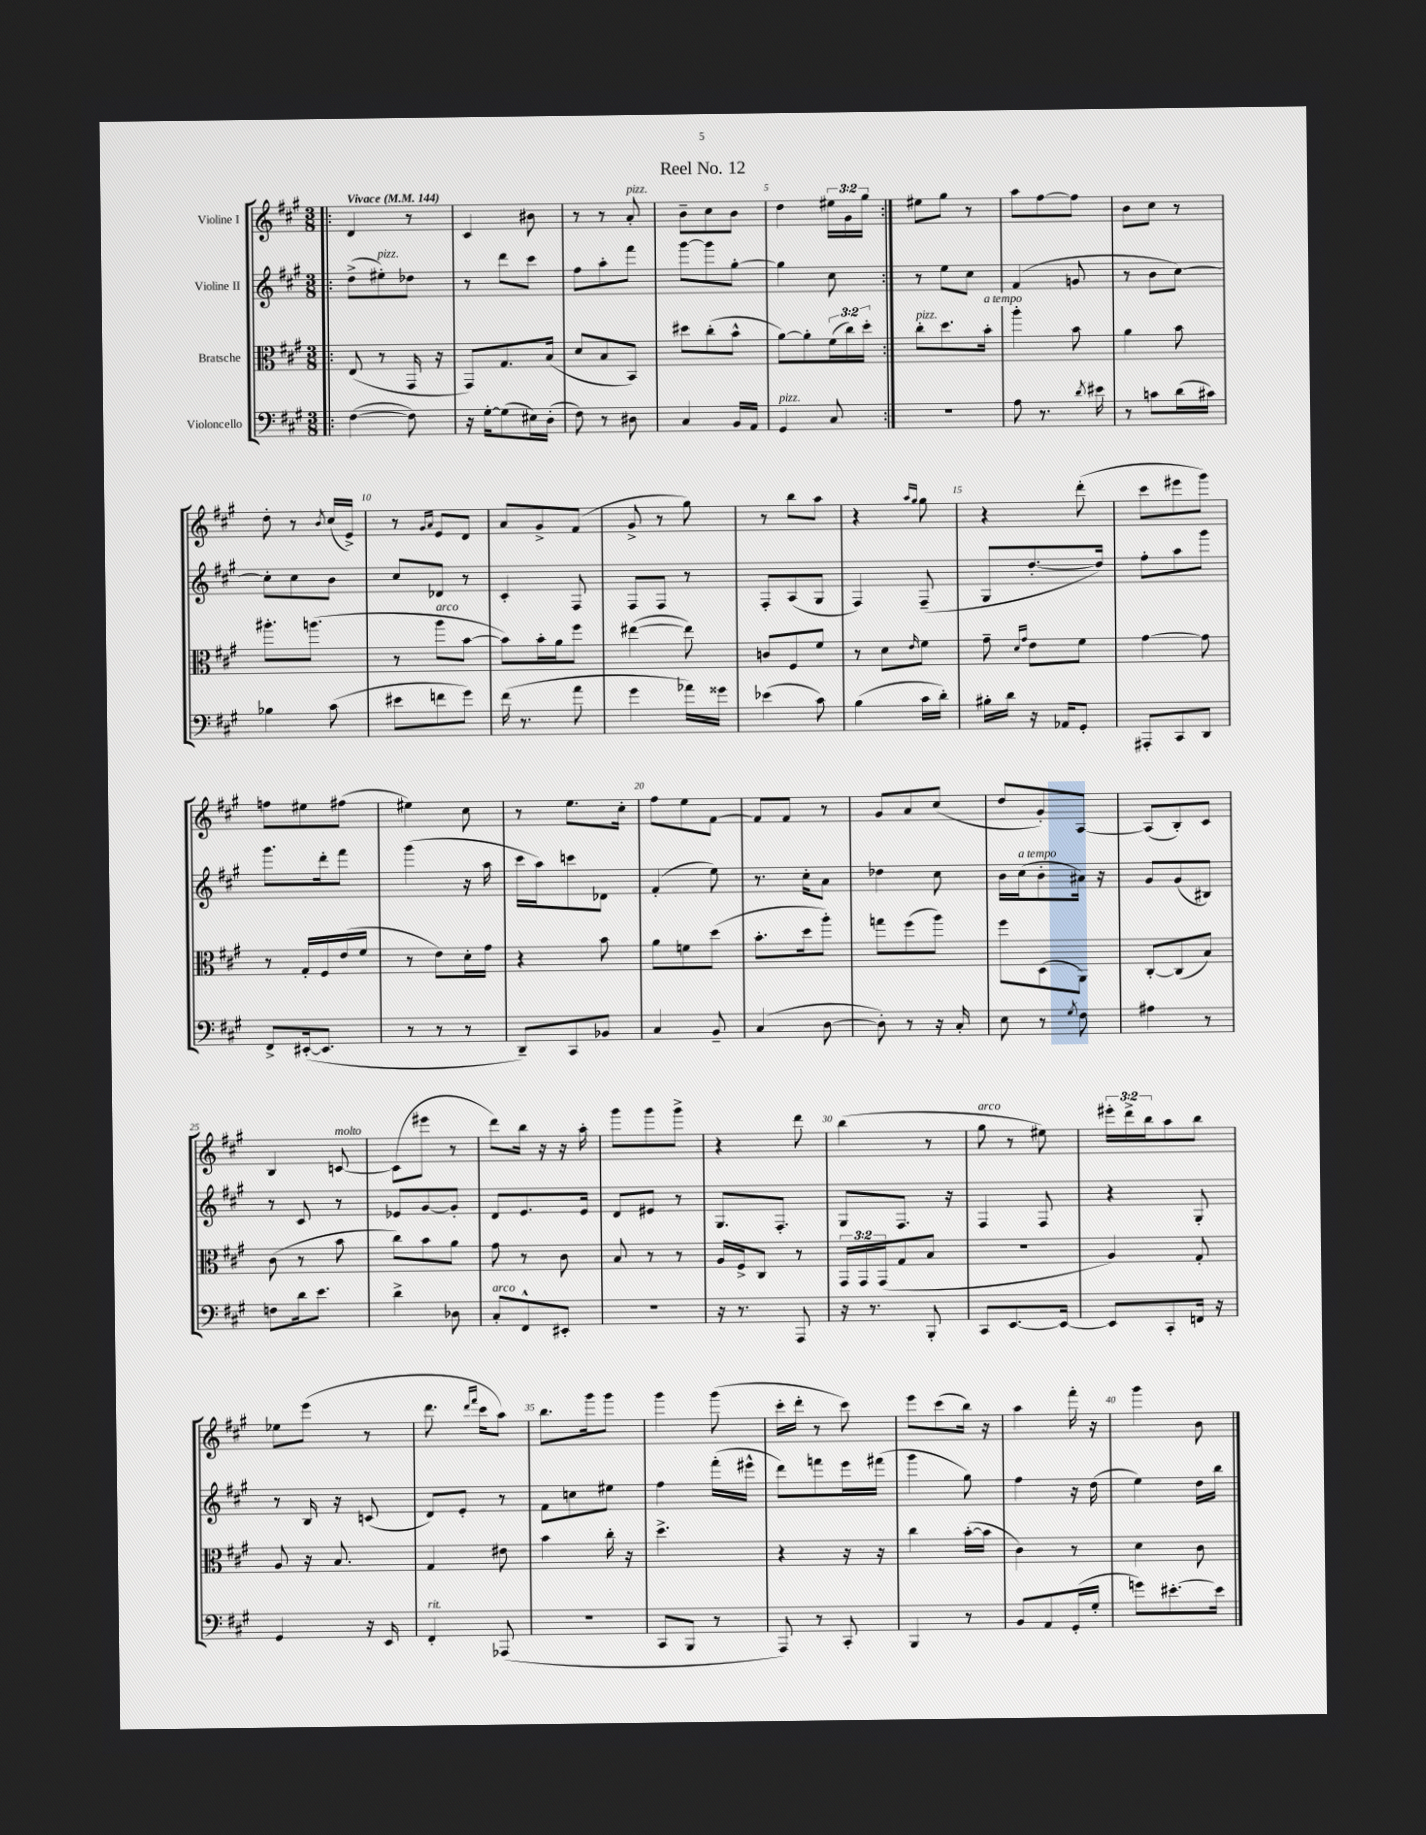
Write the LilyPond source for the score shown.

\header { title = "Reel No. 12" }
<<
\new StaffGroup <<
\new Staff = "s0" \with { instrumentName = "Violine I" } {
    \clef treble \key a \major \numericTimeSignature \time 3/8 \override Staff.TupletNumber.text = #tuplet-number::calc-fraction-text \tempo "Vivace" 4 = 144
    \repeat volta 2 { \bar ".|:" d'4 r8 |
    cis'4 bis'8 |
    r8 r8 a'8-.^\markup { \italic "pizz." } |
    b'8-- cis''8 b'8 |
    d''4 \tuplet 3/2 { eis''16 gis'16 gis''16 } | }
    eis''8 gis''8 r8 |
    a''8 fis''8~ fis''8 |
    b'8 cis''8 r8 |
    d''8-. r8 \acciaccatura { b'8 } cis''16( e'16->) |
    r8 \grace { gis'16 a'16 } e'8 d'8 |
    a'8 gis'8-> fis'8( |
    gis'8-> r8 gis''8) |
    r8 b''8 a''8 |
    r4 \grace { a''16 gis''16 } gis''8 |
    r4 d'''8-.( |
    cis'''8 eis'''8 gis'''8) |
    f''8 eis''8 fis''8( |
    eis''4) cis''8 |
    r8 e''8. cis''16-. |
    fis''8 e''8 fis'8~ |
    fis'8 fis'8 r8 |
    gis'8 a'8 cis''8( |
    d''8 gis'8-.) a8~ |
    a8( b8-.) cis'8 |
    b4 c'8~^\markup { \italic "molto" } |
    c'8( eis'''8 r8 |
    d'''8) b''16 r16 r16 a''16-. |
    gis'''8 gis'''8 gis'''8-> |
    r4 d'''8 |
    b''4( r8 |
    gis''8^\markup { \italic "arco" } r8 eis''8) |
    \tuplet 3/2 { eis'''16-. d'''16-> b''16 } a''8 b''8 |
    ees''8 e'''8( r8 |
    d'''8. \grace { d'''16 fis'''16 } cis'''16 a''8) |
    b''8. gis'''16 gis'''8 |
    gis'''4 gis'''8( |
    cis'''16-. d'''16-. r8 cis'''8) |
    e'''8 cis'''8( b''16) r16 |
    a''4 fis'''16-. r16 |
    gis'''4 b'8 \bar "|." |
}
\new Staff = "s1" \with { instrumentName = "Violine II" } {
    \clef treble \key a \major \numericTimeSignature \time 3/8
    \repeat volta 2 { \bar ".|:" d''8->( eis''8-.^\markup { \italic "pizz." }) des''8 |
    r8 d'''8 cis'''8 |
    fis''8 a''8-. fis'''8 |
    gis'''8~ gis'''8 gis''8~-. |
    gis''4 cis''8 | }
    r8 e''8 cis''8 |
    fis'4( g'8 |
    r8 b'8 cis''8~) |
    cis''8-. cis''8 b'8 |
    cis''8 des'8 r8 |
    cis'4-. fis8 |
    fis8 fis8 r8 |
    fis8-. a8( gis8 |
    fis4) fis8--( |
    gis8 d''8.~-. d''16) |
    fis''8-. a''8 gis'''8 |
    gis'''8. d'''16-. fis'''8 |
    gis'''4( r16 a''16 |
    cis'''16 a''16) c'''8 des'8 |
    fis'4-.( e''8) |
    r8. cis''16-. a'8 |
    des''4 cis''8 |
    b'16 cis''16^\markup { \italic "a tempo" }( b'8-. ais'16) r16 |
    gis'8 gis'8( bis8) |
    r8 cis'8 r8 |
    ees'8 gis'8~ gis'8-. |
    d'8 e'8. e'16 |
    d'8 eis'8 r8 |
    gis8. fis8.-. |
    gis8 fis8. r16 |
    fis4 fis8 |
    r4 gis8-. |
    r8 b16 r16 c'8( |
    d'8) e'8-. r8 |
    fis'8 c''8 eis''8 |
    fis''4 fis'''16-.( eis'''16-^ |
    d'''8) f'''8 e'''16 fis'''16( |
    gis'''4 gis''8) |
    fis''4 r16 d''16( |
    e''4) d''16 b''16 \bar "|." |
}
\new Staff = "s2" \with { instrumentName = "Bratsche" } {
    \clef alto \key a \major \numericTimeSignature \time 3/8 \override Staff.TupletNumber.text = #tuplet-number::calc-fraction-text
    \repeat volta 2 { \bar ".|:" e8( r8 gis,16 r16 |
    gis,8) gis8. b16( |
    d'8 b8 b,8) |
    dis''8 cis''8-.( b'8-^ |
    a'8~) a'8-. \tuplet 3/2 { fis'16( cis''16) d''16-. } | }
    cis''8-.^\markup { \italic "pizz." } d''8. b'16-.^\markup { \italic "a tempo" } |
    a''4-. b'8 |
    a'4 b'8 |
    ais''8.-. a''8.( |
    r8 a''8^\markup { \italic "arco" } b'8~ |
    b'8) b'16-. a'16 fis''8 |
    eis''4~( eis''8) |
    c'8 fis8 fis'8 |
    r8 d'8 \grace { e'16 } fis'8 |
    gis'8-- \grace { d'16 gis'16 } e'8 fis'8 |
    gis'4~ gis'8 |
    r8 gis16-. fis16 e'16( fis'16 |
    r8 e'8) d'16-. gis'16 |
    r4 b'8 |
    a'8 f'8 d''8( |
    b'8.-. d''16 a''8-.) |
    g''8 fis''8( a''8) |
    fis''8 d8( a,8) |
    cis8~-. cis8( b8) |
    cis'8( r8 b'8 |
    cis''8) b'8 a'8 |
    gis'8 r8 cis'8 |
    b8 r8 r8 |
    a16 fis16-> cis8 r8 |
    \tuplet 3/2 { gis,16 gis,16 gis,16( } gis8 b8 |
    R4. |
    a4) gis8-. |
    a8 r16 b8. |
    gis4 eis'8 |
    b'4 cis''16-. r16 |
    d''4.-> |
    r4 r16 r16 |
    cis''4 b'16~-.( b'16 |
    cis'4) r8 |
    d'4 cis'8 \bar "|." |
}
\new Staff = "s3" \with { instrumentName = "Violoncello" } {
    \clef bass \key a \major \numericTimeSignature \time 3/8
    \repeat volta 2 { \bar ".|:" fis4~( fis8) |
    r16 gis16~-. gis8( eis16) d16-.( |
    fis8) r8 dis8 |
    cis4 b,16 a,16 |
    gis,4^\markup { \italic "pizz." } cis8 | }
    R4. |
    a8 r8. \acciaccatura { d'8 } eis'16 |
    r8 c'8 d'16( cis'16) |
    bes4 cis'8( |
    eis'8 f'8 gis'8) |
    fis'16( r8. a'8 |
    gis'4 aes'16) gisis'16 |
    ees'4( cis'8) |
    b4( cis'16 d'16-.) |
    bis16-. d'16 r16 aes,16 gis,8-. |
    ais,,8-. cis,8 d,8 |
    fis,8-> eis,16~-.( eis,8. |
    r8 r8 r8 |
    d,8--) cis,8 bes,8 |
    cis4 b,8-- |
    cis4( d8~ |
    d8-.) r8 r16 cis16-. |
    e8 r8 \acciaccatura { gis8 } fis8 |
    ais4 r8 |
    f8 d'16 e'8. |
    d'4-> des8 |
    cis8-.^\markup { \italic "arco" } fis,8-^ eis,8-. |
    R4. |
    r16 r8. a,,8 |
    r16 r8. b,,8-. |
    cis,8 e,8.~ e,16~ |
    e,8 cis,8-. f,16 r16 |
    gis,4 r16 e,16 |
    fis,4-.^\markup { \italic "rit." } aes,,8( |
    R4. |
    cis,8 b,,8 r8 |
    a,,8) r8 cis,8-. |
    b,,4 r8 |
    b,8 a,8 gis,16-.( gis16-. |
    g'8) eis'8.~-. eis'16 \bar "|." |
}
>>
>>
\layout { \context { \Score \override BarNumber.break-visibility = ##(#f #t #t) barNumberVisibility = #(every-nth-bar-number-visible 5) } }
